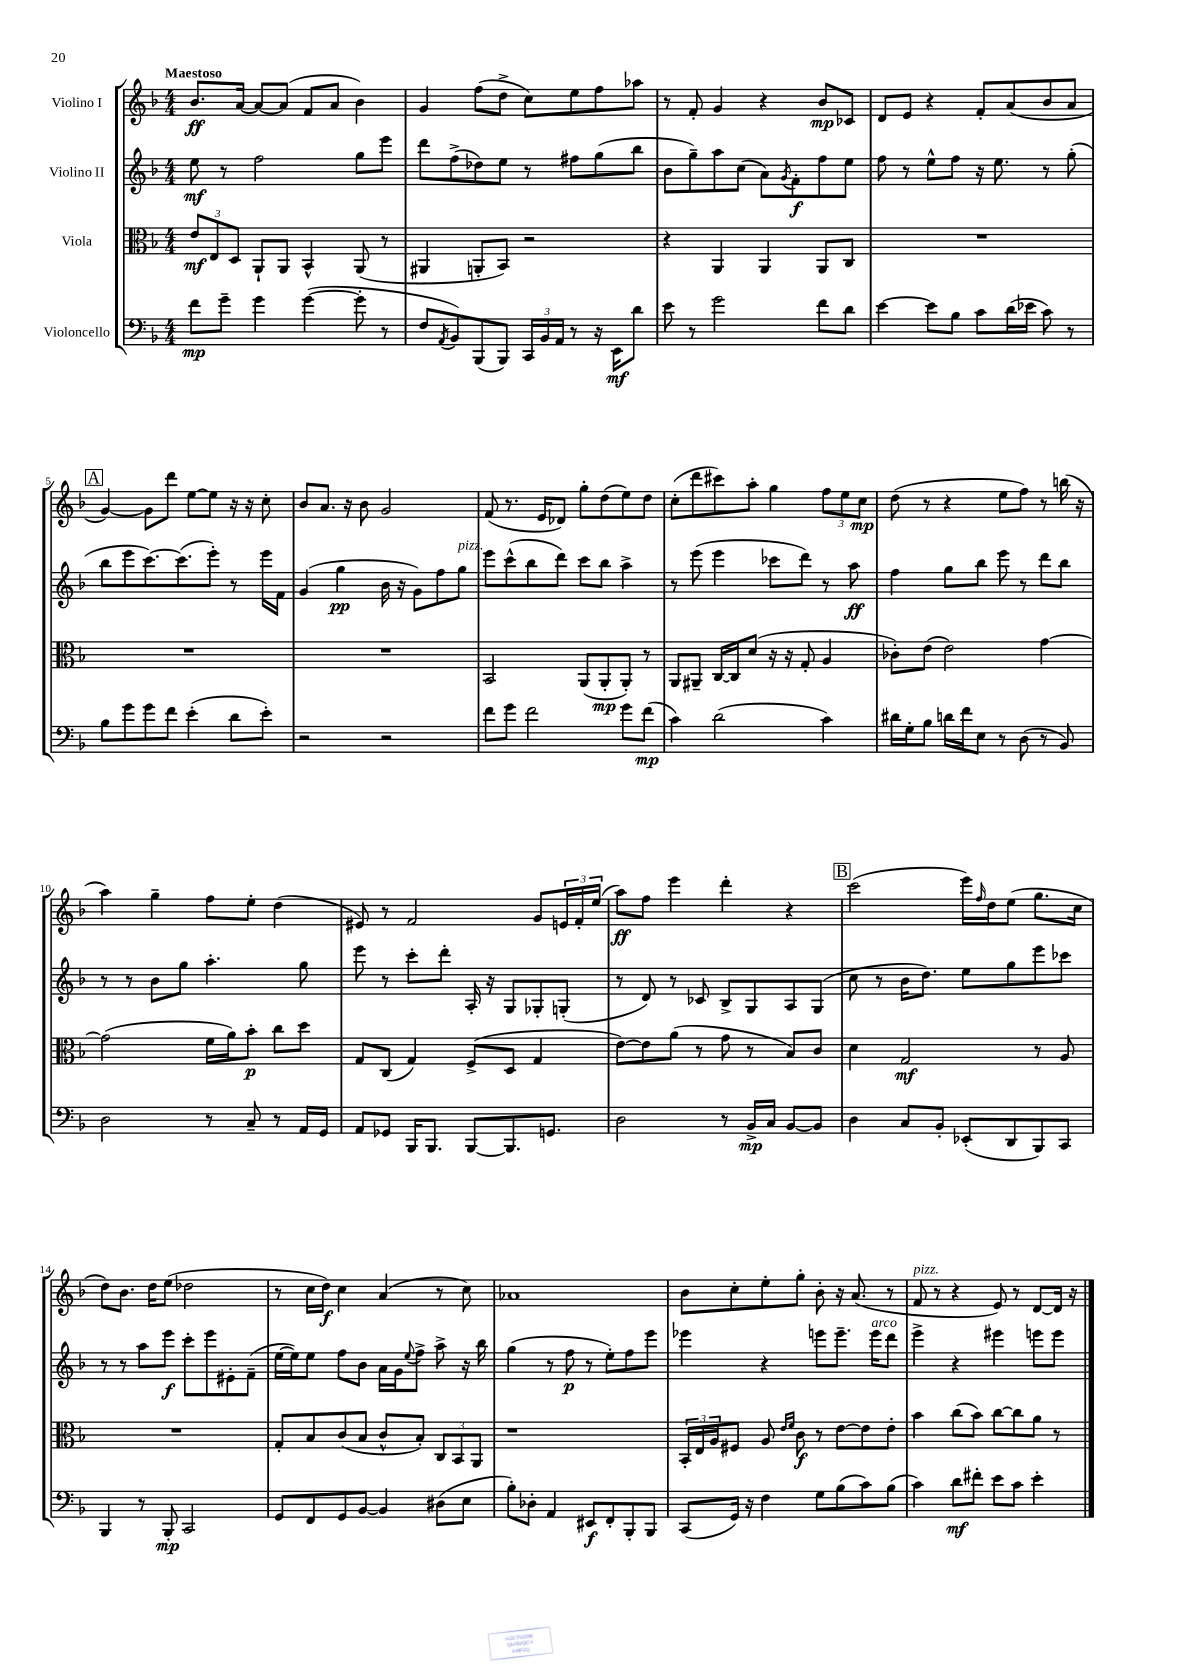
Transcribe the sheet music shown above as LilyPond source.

<<
\new StaffGroup <<
\new Staff = "s0" \with { instrumentName = "Violino I" } {
    \clef treble \key f \major \numericTimeSignature \time 4/4 \tempo "Maestoso"
    bes'8.\ff a'16~ a'8~ a'8( f'8 a'8 bes'4) |
    g'4 f''8( d''8-> c''8) e''8 f''8 aes''8 |
    r8 f'8-. g'4 r4 bes'8\mp ces'8 |
    d'8 e'8 r4 f'8-. a'8( bes'8 a'8 |
    \mark \markup { \box "A" } g'4~) g'8 d'''8 e''8~ e''8 r16 r16 c''8-. |
    bes'8 a'8. r16 bes'8 g'2 |
    f'8( r8. e'16 des'8) g''8-. d''8( e''8) d''8 |
    c''8-.( d'''8 cis'''8) a''8-. g''4 \tuplet 3/2 { f''8 e''8 c''8\mp } |
    d''8( r8 r4 e''8 f''8) r8 b''16( r16 |
    a''4) g''4-- f''8 e''8-. d''4( |
    eis'8) r8 f'2 g'8 \tuplet 3/2 { e'16 f'16-. e''16( } |
    a''8\ff) f''8 e'''4 d'''4-. r4 |
    \mark \markup { \box "B" } c'''2( e'''16) \grace { f''16 } d''16 e''8( g''8. c''16 |
    d''8) bes'8. d''16 e''8( des''2 |
    r8 c''16 d''16\f) c''4 a'4( r8 c''8) |
    aes'1 |
    bes'8 c''8-. e''8-. g''8-. bes'8-. r16 a'8.( r8 |
    f'8^\markup { \italic "pizz." } r8 r4 e'8) r8 d'8~ d'16 r16 \bar "|." |
}
\new Staff = "s1" \with { instrumentName = "Violino II" } {
    \clef treble \key f \major \numericTimeSignature \time 4/4
    e''8\mf r8 f''2 g''8 e'''8 |
    d'''8 f''8->( des''8) e''8 r8 fis''8 g''8( bes''8 |
    bes'8 g''8--) a''8 c''8( a'8) \acciaccatura { g'8 } f'8-.\f f''8 e''8 |
    f''8 r8 e''8-^ f''8 r16 e''8. r8 g''8-.( |
    \mark \markup { \box "A" } bes''8 e'''8 c'''8.~) c'''8.( e'''8-.) r8 e'''16 f'16 |
    g'4( g''4\pp bes'16 r16 g'8) f''8 g''8^\markup { \italic "pizz." } |
    e'''8 c'''8-^( bes''8 d'''8) c'''8 bes''8 a''4-> |
    r8 e'''8( e'''4 ces'''8 d'''8) r8 a''8\ff |
    f''4 g''8 bes''8 e'''8 r8 d'''8 bes''8 |
    r8 r8 bes'8 g''8 a''4.-. g''8 |
    e'''8 r8 c'''8-. d'''8-. a16-. r16 g8 ges8-. g8-.( |
    r8 d'8) r8 ces'8 bes8-> g8 a8 g8( |
    \mark \markup { \box "B" } c''8 r8 bes'16 d''8.) e''8 g''8 e'''8 ces'''8 |
    r8 r8 a''8 e'''8\f c'''8-. e'''8 eis'8-. f'8--( |
    e''16~ e''16) e''8 f''8 bes'8 a'16 g'16 \appoggiatura { e''8 } f''8-> a''8-> r16 bes''16 |
    g''4( r8 f''8\p r8 e''8-.) f''8 e'''8 |
    ees'''4 r4 e'''8 e'''8.-- e'''16^\markup { \italic "arco" } d'''8 |
    e'''4-> r4 eis'''4 e'''8 e'''8 \bar "|." |
}
\new Staff = "s2" \with { instrumentName = "Viola" } {
    \clef alto \key f \major \numericTimeSignature \time 4/4
    \tuplet 3/2 { e'8\mf e8 d8 } a,8-! a,8 bes,4-^ a,8( r8 |
    ais,4 a,8-. bes,8) r2 |
    r4 a,4 a,4 a,8 c8 |
    R1 |
    \mark \markup { \box "A" } R1 |
    R1 |
    bes,2 a,8( a,8-.\mp a,8-.) r8 |
    a,8 ais,8-- c16~ c16 d'8( r16 r16 g8-. a4 |
    ces'8-.) e'8( e'2) g'4~ |
    g'2( f'16 a'16) bes'8-.\p c''8 d''8 |
    g8 c8( g4) f8->( d8 g4 |
    e'8~) e'8 a'8( r8 g'8 r8 bes8) c'8 |
    \mark \markup { \box "B" } d'4 g2\mf r8 a8 |
    R1 |
    g8-. bes8 c'8( bes8 c'8-^ bes8-.) \tuplet 3/2 { c8 bes,8 a,8 } |
    r1 |
    \tuplet 3/2 { bes,16-. e16 a16 } fis8 a8 \grace { e'16 f'16 } c'8\f r8 e'8~ e'8 e'8-. |
    bes'4 c''8( bes'8) c''8~ c''8 a'8 r8 \bar "|." |
}
\new Staff = "s3" \with { instrumentName = "Violoncello" } {
    \clef bass \key f \major \numericTimeSignature \time 4/4
    f'8\mp g'8-- g'4 g'4~( g'8-. r8 |
    f8 \acciaccatura { a,8 } bes,8) bes,,8( bes,,8) \tuplet 3/2 { c,16 bes,16 a,16 } r8 r16 e,16\mf d'8 |
    e'8 r8 g'2 f'8 d'8 |
    e'4~ e'8 bes8 c'8 d'16( ees'16 c'8) r8 |
    \mark \markup { \box "A" } bes8 g'8 g'8 f'8 e'4-.( d'8 e'8-.) |
    r2 r2 |
    f'8 g'8 f'2 g'8 f'8\mp( |
    c'4) d'2( c'4) |
    dis'16 g16-. bes8 d'16 f'16 e8 r8 d8( r8 bes,8) |
    d2 r8 c8-- r8 a,16 g,16 |
    a,8 ges,8 bes,,16 bes,,8. bes,,8~ bes,,8. g,8. |
    d2 r8 bes,16->\mp c16 bes,8~ bes,8 |
    \mark \markup { \box "B" } d4 c8 bes,8-. ees,8-.( d,8 bes,,8) c,8 |
    bes,,4 r8 bes,,8-.\mp c,2 |
    g,8 f,8 g,8 bes,8~ bes,4 dis8( e8 |
    bes8-.) des8-. a,4 eis,8\f f,8-. bes,,8-. bes,,8 |
    c,8( g,16) r16 f4 g8 bes8( c'8) bes8( |
    c'4) d'8\mf fis'8-. e'8 c'8 e'4-. \bar "|." |
}
>>
>>
